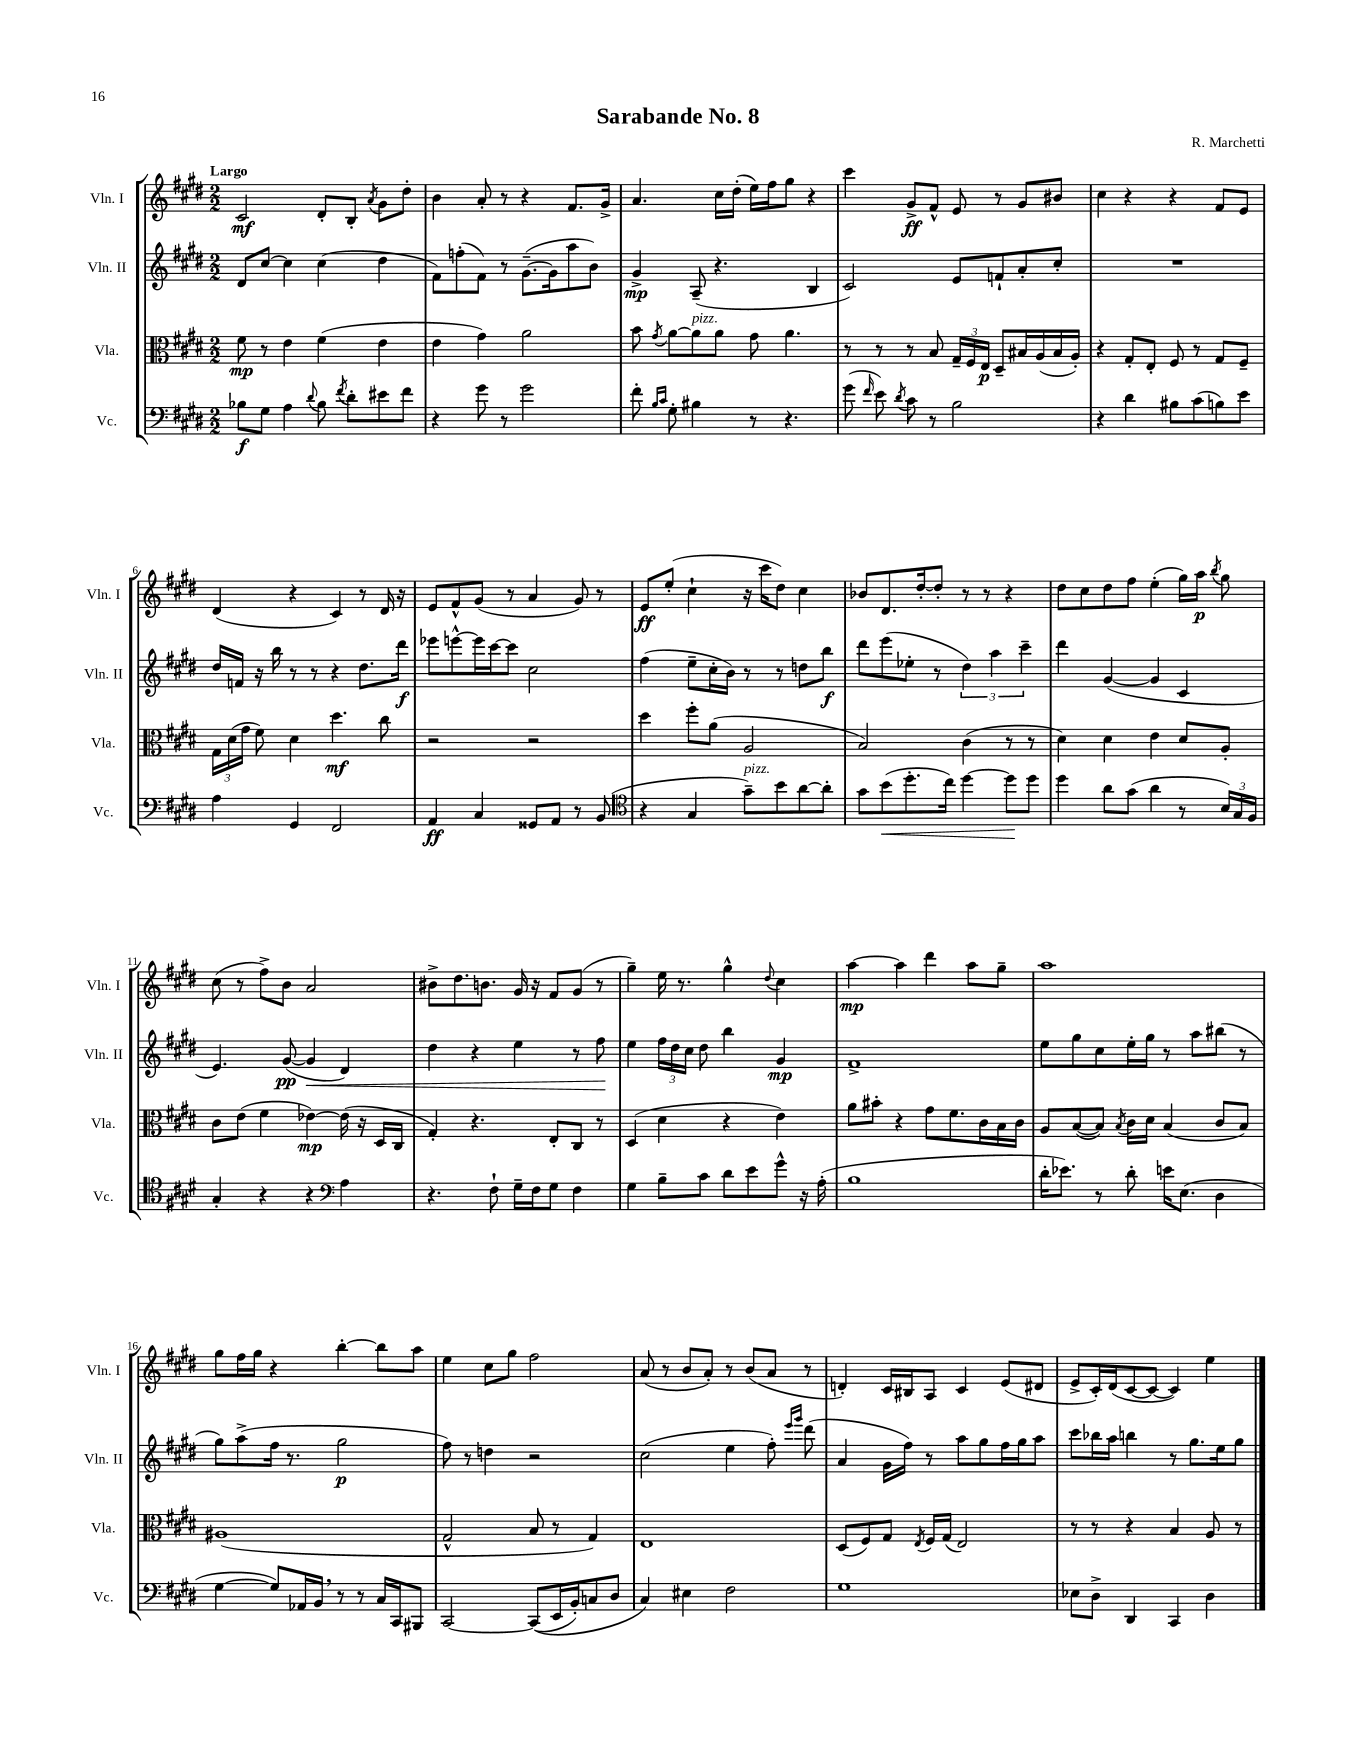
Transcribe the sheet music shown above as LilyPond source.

\header { title = "Sarabande No. 8" composer = "R. Marchetti" }
<<
\new StaffGroup <<
\new Staff = "s0" \with { instrumentName = "Vln. I" shortInstrumentName = "Vln. I" } {
    \clef treble \key e \major \numericTimeSignature \time 2/2 \tempo "Largo"
    \autoBeamOff cis'2\mf dis'8[-. b8]-. \acciaccatura { a'8 } gis'8[ dis''8]-. |
    b'4 a'8-. r8 r4 fis'8.[ gis'16]-> |
    a'4. cis''16[ dis''16]-.( e''16[) fis''16 gis''8] r4 |
    cis'''4 gis'8[->\ff fis'8]-^ e'8 r8 gis'8[ bis'8] |
    cis''4 r4 r4 fis'8[ e'8] |
    dis'4( r4 cis'4) r8 dis'16 r16 |
    e'8[ fis'8-^ gis'8]( r8 a'4 gis'8) r8 |
    e'8[\ff e''8]-.( cis''4-! r16 cis'''16[ dis''8]) cis''4 |
    bes'8[ dis'8. dis''16~-. dis''8]-. r8 r8 r4 |
    dis''8[ cis''8 dis''8 fis''8] e''4-.( gis''16[) a''16]\p \acciaccatura { b''8 } gis''8 |
    cis''8( r8 fis''8[->) b'8] a'2 |
    bis'8[-> dis''8. b'8.] gis'16 r16 fis'8[ gis'8]( r8 |
    gis''4--) e''16 r8. gis''4-^ \appoggiatura { dis''8 } cis''4 |
    a''4~\mp a''4 dis'''4 a''8[ gis''8]-- |
    a''1 |
    gis''8[ fis''16 gis''16] r4 b''4~-. b''8[ a''8] |
    e''4 cis''8[ gis''8] fis''2 |
    a'8( r8 b'8[ a'8]-.) r8 b'8[( a'8] r8 |
    d'4-.) cis'16[ bis16 a8] cis'4 e'8[( dis'8] |
    e'8[-> cis'16-.) dis'16( cis'8~ cis'8]~ cis'4) e''4 \bar "|." |
}
\new Staff = "s1" \with { instrumentName = "Vln. II" shortInstrumentName = "Vln. II" } {
    \clef treble \key e \major \numericTimeSignature \time 2/2
    \autoBeamOff dis'8[ cis''8]~ cis''4 cis''4( dis''4 |
    fis'8[) f''8-.( fis'8]) r8 gis'8.[~--( gis'16 a''8 b'8]) |
    gis'4->\mp a8--( r4. b4 |
    cis'2) e'8[ f'8-! a'8-. cis''8]-. |
    R1 |
    dis''16[ f'16] r16 b''16 r8 r8 r4 dis''8.[ dis'''16]\f |
    ees'''8[ e'''8~-^ e'''16 cis'''16~ cis'''8] cis''2 |
    fis''4( e''8[-- cis''16-. b'16]) r8 r8 d''8[ b''8]\f |
    dis'''8[ e'''8( ees''8]-. r8 \tuplet 3/2 { dis''4) a''4 cis'''4-- } |
    dis'''4 gis'4~( gis'4 cis'4 |
    e'4.) gis'8~\pp( gis'4\< dis'4) |
    dis''4 r4 e''4 r8 fis''8\! |
    e''4 \tuplet 3/2 { fis''16[ dis''16 cis''16] } dis''8 b''4 gis'4\mp |
    fis'1-> |
    e''8[ gis''8 cis''8 e''16-. gis''16] r8 a''8[ bis''8]( r8 |
    gis''8[) a''8->( fis''16] r8. gis''2\p |
    fis''8) r8 d''4 r2 |
    cis''2( e''4 fis''8-.) \grace { e'''16[ gis'''16] } dis'''8( |
    a'4 gis'16[ fis''16]) r8 a''8[ gis''8 fis''16 gis''16 a''8] |
    cis'''8[ bes''16 a''16] b''4 r8 gis''8.[ e''16 gis''8] \bar "|." |
}
\new Staff = "s2" \with { instrumentName = "Vla." shortInstrumentName = "Vla." } {
    \clef alto \key e \major \numericTimeSignature \time 2/2
    \autoBeamOff fis'8\mp r8 e'4 fis'4( e'4 |
    e'4 gis'4) a'2 |
    b'8 \acciaccatura { gis'8 } a'8[~ a'8^\markup { \italic "pizz." } a'8] gis'8 a'4. |
    r8 r8 r8 b8 \tuplet 3/2 { gis16[-- fis16 e16]\p } dis8[-- bis16 a16( bis16 a16]-.) |
    r4 gis8[-. e8]-. fis8 r8 gis8[ fis8]-- |
    \tuplet 3/2 { gis16[ dis'16( gis'16] } fis'8) dis'4 dis''4.\mf cis''8 |
    r2 r2 |
    dis''4 fis''8[-. a'8]( a2 |
    b2) cis'4( r8 r8 |
    dis'4) dis'4 e'4 dis'8[ a8]-. |
    cis'8[ e'8]( fis'4 ees'4~\mp) ees'16( r16 dis16[ cis16] |
    gis4-.) r4. e8[-. cis8] r8 |
    dis4( dis'4 r4 e'4) |
    a'8[ bis'8]-. r4 gis'8[ fis'8. cis'16 b16 cis'16] |
    a8[ b8~( b8]) \acciaccatura { b8 } cis'16[ dis'16] b4( cis'8[ b8]) |
    ais1( |
    gis2-^ b8 r8 gis4) |
    e1 |
    dis8[( fis8) gis8] \acciaccatura { e8 } fis16[ gis16]( e2) |
    r8 r8 r4 b4 a8 r8 \bar "|." |
}
\new Staff = "s3" \with { instrumentName = "Vc." shortInstrumentName = "Vc." } {
    \clef bass \key e \major \numericTimeSignature \time 2/2
    \autoBeamOff bes8[\f gis8] a4 \appoggiatura { dis'8 } bes8 \acciaccatura { fis'8 } dis'8[-. eis'8 fis'8] |
    r4 gis'8 r8 gis'2 |
    fis'8-. \grace { b16[ cis'16] } gis8-. bis4 r8 r4. |
    gis'8( \grace { fis'16 } e'8) \acciaccatura { dis'8 } cis'8 r8 b2 |
    r4 dis'4 bis8[ cis'8( b8) e'8] |
    a4 gis,4 fis,2 |
    a,4\ff cis4 gisis,8[ a,8] r8 b,8( |
    \clef tenor r4 gis4 gis'8[--^\markup { \italic "pizz." }) b'8 a'8~ a'8]-. |
    gis'8[ b'8\<( dis''8.-. cis''16]) dis''4~ dis''8[\! dis''8] |
    dis''4 a'8[ gis'8]( a'4 r8 \tuplet 3/2 { b16[) gis16 fis16] } |
    gis4-. r4 r4 \clef bass a4 |
    r4. fis8-! gis16[-- fis16 gis8] fis4 |
    gis4 b8[-- cis'8] dis'8[ e'8 gis'8]-^ r16 a16-.( |
    b1 |
    dis'16[-. ees'8.]) r8 dis'8-. e'16[ e8.]( dis4 |
    gis4~ gis8[) aes,16 b,16] \breathe r8 r8 cis16[ cis,16 bis,,8] |
    cis,2~ cis,8[(\( e,16 b,16-.) c8 dis8] |
    cis4\) eis4 fis2 |
    gis1 |
    ees8[ dis8]-> dis,4 cis,4 dis4 \bar "|." |
}
>>
>>
